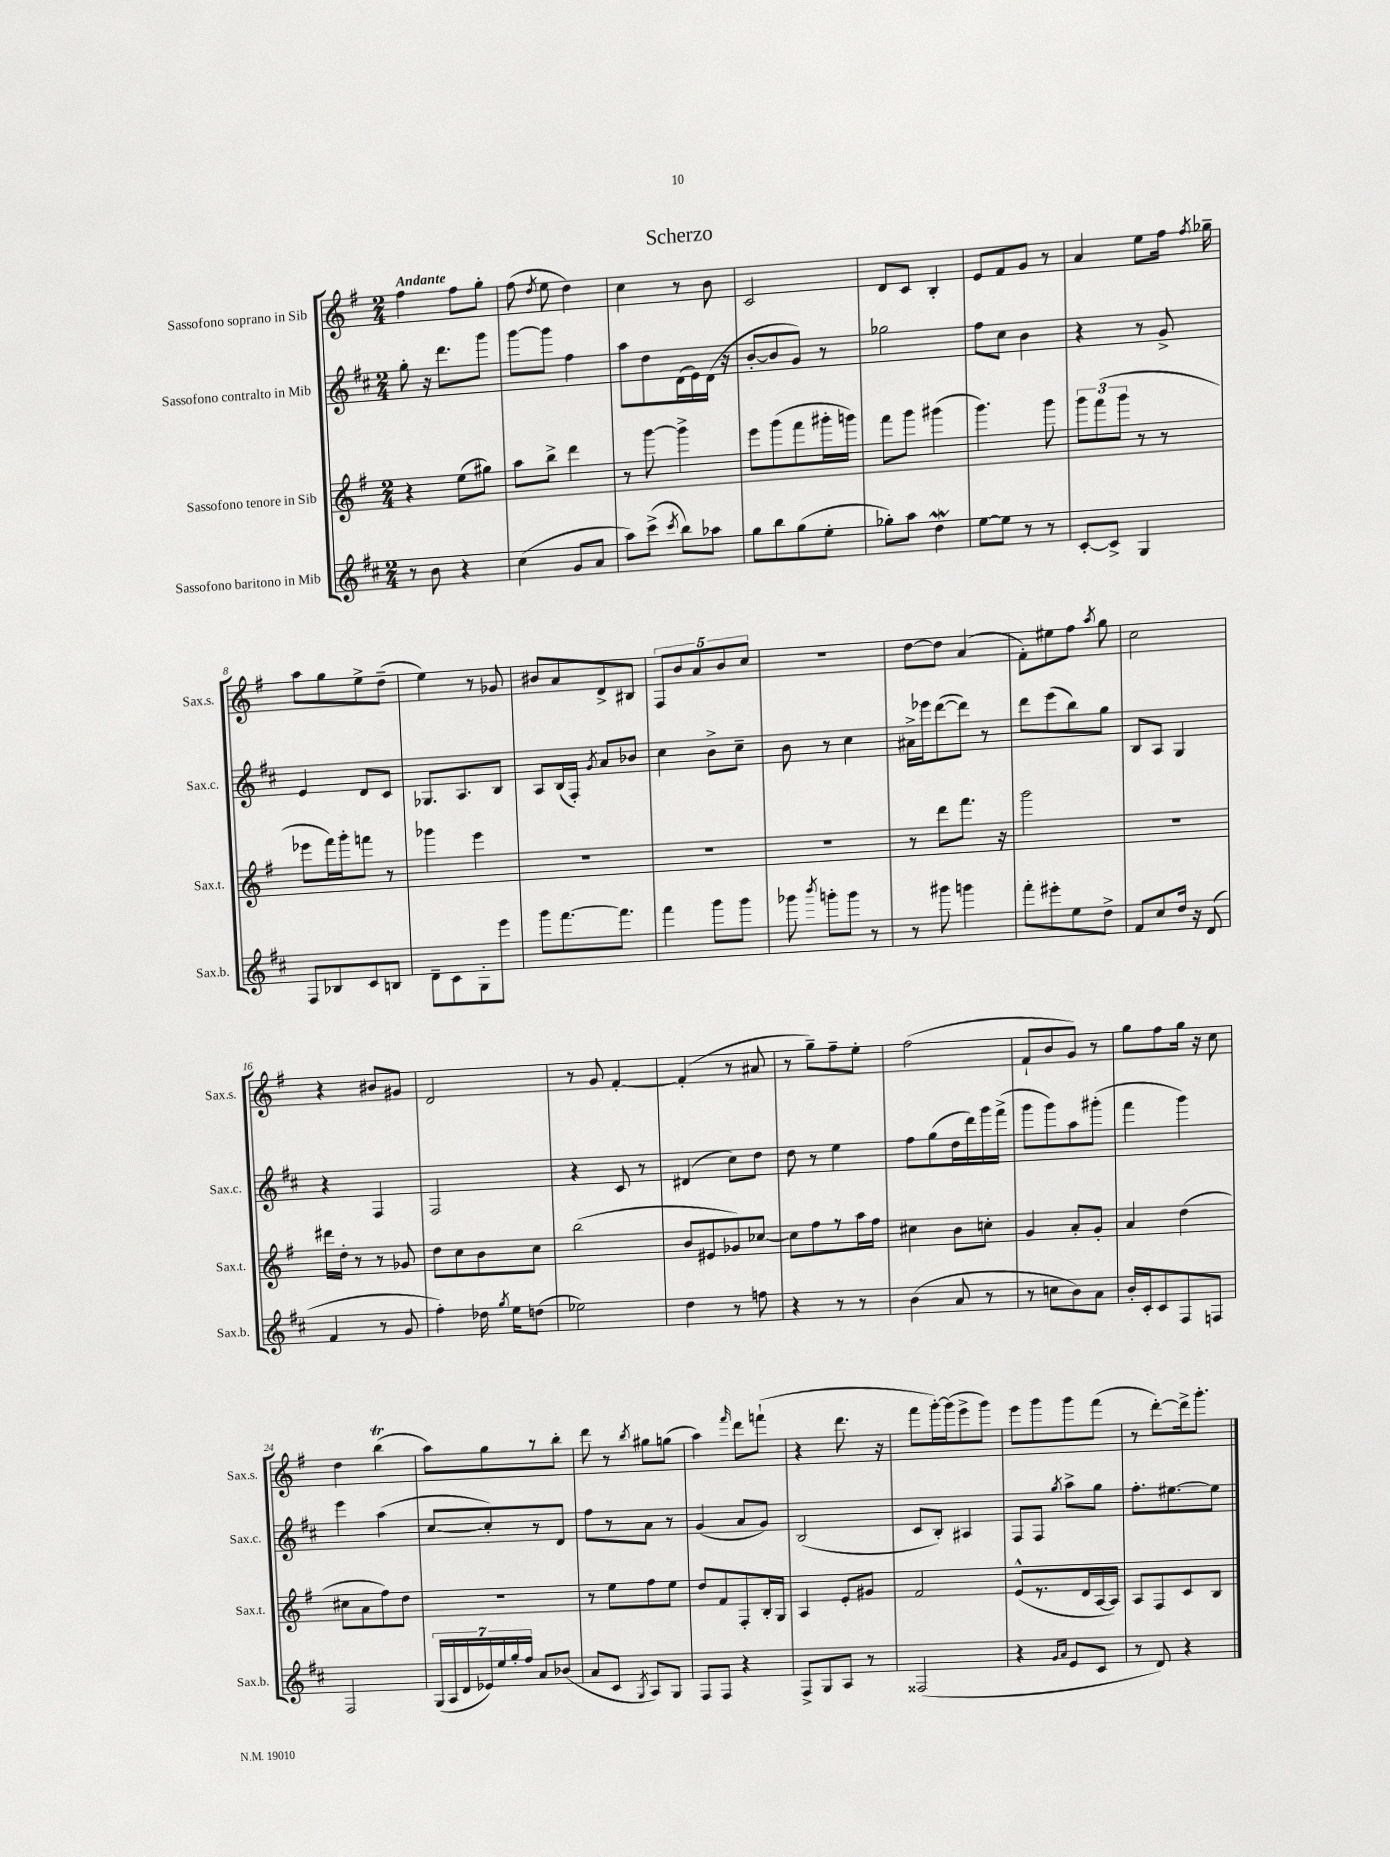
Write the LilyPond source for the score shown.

\header { title = "Scherzo" }
<<
\new StaffGroup <<
\new Staff = "s0" \with { instrumentName = "Sassofono soprano in Sib" shortInstrumentName = "Sax.s." } {
    \clef treble \key g \major \numericTimeSignature \time 2/4 \tempo "Andante"
    \autoBeamOff fis''4 fis''8[ g''8]-. |
    fis''8( \acciaccatura { d''8 } e''8 d''4) |
    c''4 r8 b'8 |
    c'2 |
    d'8[ c'8] b4-. |
    e'8[ fis'8 g'8] r8 |
    a'4 e''8[ fis''16] \acciaccatura { fis''8 } ges''16-- |
    a''8[ g''8 e''8-> d''8]--( |
    e''4) r8 ges'8 |
    bis'8[ a'8 d'8-> bis8] |
    \tuplet 5/4 { fis8[ b'8 a'8 b'8 c''8] } |
    r2 |
    d''8[~ d''8] a'4( |
    fis'8[-.) eis''8 fis''8] \acciaccatura { a''8 } g''8 |
    c''2 |
    r4 bis'8[ gis'8] |
    d'2 |
    r8 g'8 fis'4~-. |
    fis'4-.( r8 ais'8 |
    r8 g''8[--) fis''8-- e''8]-. |
    fis''2( |
    fis'8[-! b'8 g'8]) r8 |
    g''8[ fis''8 g''16] r16 c''8 |
    d''4 b''4\trill( |
    a''8[) g''8 r8 b''8]-. |
    d'''8 r8 \acciaccatura { b''8 } gis''8[ g''8]( |
    a''4) \grace { fis'''16 } d'''8[ f'''8]-!( |
    r4 d'''8. r16 |
    fis'''8[ g'''16~-.) g'''16( e'''8-> g'''8]) |
    e'''8[ g'''8 g'''8 fis'''8]( |
    r8 d'''8[~-.) d'''16-> g'''8.]-. \bar "|." |
}
\new Staff = "s1" \with { instrumentName = "Sassofono contralto in Mib" shortInstrumentName = "Sax.c." } {
    \clef treble \key d \major \numericTimeSignature \time 2/4
    \autoBeamOff g''8-. r16 d'''8.[ g'''8] |
    g'''8[~ g'''8] fis''4 |
    a''8[ d''8 d'16( e'16) d'16]( r16 |
    b'8[~-. b'8 g'8]) r8 |
    ges''2 |
    fis''8[ cis''8] b'4 |
    r4 r8 g'8-> |
    e'4 d'8[ cis'8] |
    ges8.[ a8. b8] |
    a8[ b16( fis16]-.) \acciaccatura { g'8 } a'8[ bes'8] |
    cis''4 b'8[-> cis''8]-- |
    b'8 r8 cis''4 |
    ais'16[-> ees'''16 d'''8~( d'''8]) r8 |
    d'''8[ e'''8( b''8) g''8] |
    b8[ a8] g4 |
    r4 fis4 |
    fis2 |
    r4 cis'8 r8 |
    dis'4( cis''8[) d''8] |
    d''8 r8 e''4 |
    fis''8[ g''8( d''16 d'''16) g'''16 fis'''16]->( |
    g'''8[ g'''8) a''8 gis'''8]-.( |
    fis'''4 g'''4) |
    e'''4 a''4( |
    cis''8[~ cis''8-.) r8 d'8] |
    fis''8[ r8 a'8] r8 |
    g'4( a'8[ g'8]) |
    b2( |
    cis'8[ b8]-.) ais4 |
    fis8[ fis8] \acciaccatura { g''8 } a''8[-> g''8] |
    fis''8.[-. eis''8.~ eis''8] \bar "|." |
}
\new Staff = "s2" \with { instrumentName = "Sassofono tenore in Sib" shortInstrumentName = "Sax.t." } {
    \clef treble \key g \major \numericTimeSignature \time 2/4
    \autoBeamOff r4 e''8[( gis''8]) |
    a''8[ b''8]-> d'''4 |
    r8 g'''8~ g'''4-> |
    e'''8[ g'''8( fis'''8 gis'''16-. g'''16]) |
    fis'''8[ g'''8] gis'''4( |
    g'''4.) g'''8 |
    \tuplet 3/2 { g'''8[ fis'''8( g'''8] } r8 r8 |
    ees'''8[ fis'''16) g'''16-. f'''8] r8 |
    ges'''4 e'''4 |
    R2 |
    R2 |
    R2 |
    r8 d'''8[ fis'''8.] r16 |
    g'''2 |
    r2 |
    dis'''16[ d''16]-. r8 r8 ges'8 |
    d''8[ c''8 b'8 c''8] |
    b''2( |
    b'8[ eis'8 ges'8) ces''8]~ |
    ces''8[ fis''8 r8 a''16 fis''16] |
    cis''4 b'8[ c''8]-. |
    g'4 a'8[-. g'8]-. |
    a'4 d''4( |
    cis''8[ a'8 fis''8) d''8] |
    R2 |
    r8 e''8[ fis''8 e''8] |
    d''8[ fis'8 fis8-. b16-. g16] |
    a4 e'8[-. gis'8] |
    fis'2 |
    e'8[-^( r8. d'16 a16~ a16]) |
    a8[ fis8 c'8 b8] \bar "|." |
}
\new Staff = "s3" \with { instrumentName = "Sassofono baritono in Mib" shortInstrumentName = "Sax.b." } {
    \clef treble \key d \major \numericTimeSignature \time 2/4
    \autoBeamOff r8 b'8 r4 |
    cis''4( g'8[ a'8] |
    a''8[) cis'''8]->( \acciaccatura { cis'''8 } b''8[) aes''8] |
    g''8[ b''8 g''8( e''8]-. |
    ges''8[-.) a''8] d''4\mordent |
    e''8[~ e''8] r8 r8 |
    cis'8[~-. cis'8]-> g4 |
    fis8[ bes8 cis'8 b8] |
    d'8[-- cis'8 g8-. e'''8] |
    g'''8[ fis'''8.~ fis'''8.] |
    fis'''4 g'''8[ g'''8] |
    ges'''8 \acciaccatura { b'''8 } g'''8[-. g'''8] r8 |
    r8 gis'''8 g'''4 |
    fis'''8[-. eis'''8-. e''8 d''8]-> |
    fis'8[ cis''8 d''16] r16 d'8( |
    fis'4 r8 g'8 |
    fis''4-.) des''16 \acciaccatura { g''8 } e''16[ d''8]( |
    ees''2) |
    d''4 r8 f''8 |
    r4 r8 r8 |
    b'4( a'8 r8 |
    r8 c''8[ b'8) a'8] |
    b'16[-. cis'16-. cis'8 fis8 f8] |
    fis2 |
    \tuplet 7/4 { g16[( a16 d'16 ees'16) e''16 g''16-. fis''16] } a'8[ bes'8]( |
    a'8[ cis'8] \acciaccatura { g8 } a8[) g8] |
    fis8[ fis8] r4 |
    fis8[-> g8 a8] r8 |
    fisis2( |
    r4 \grace { g'16[ a'16] } e'8[ cis'8] |
    r8 d'8) r4 \bar "|." |
}
>>
>>
